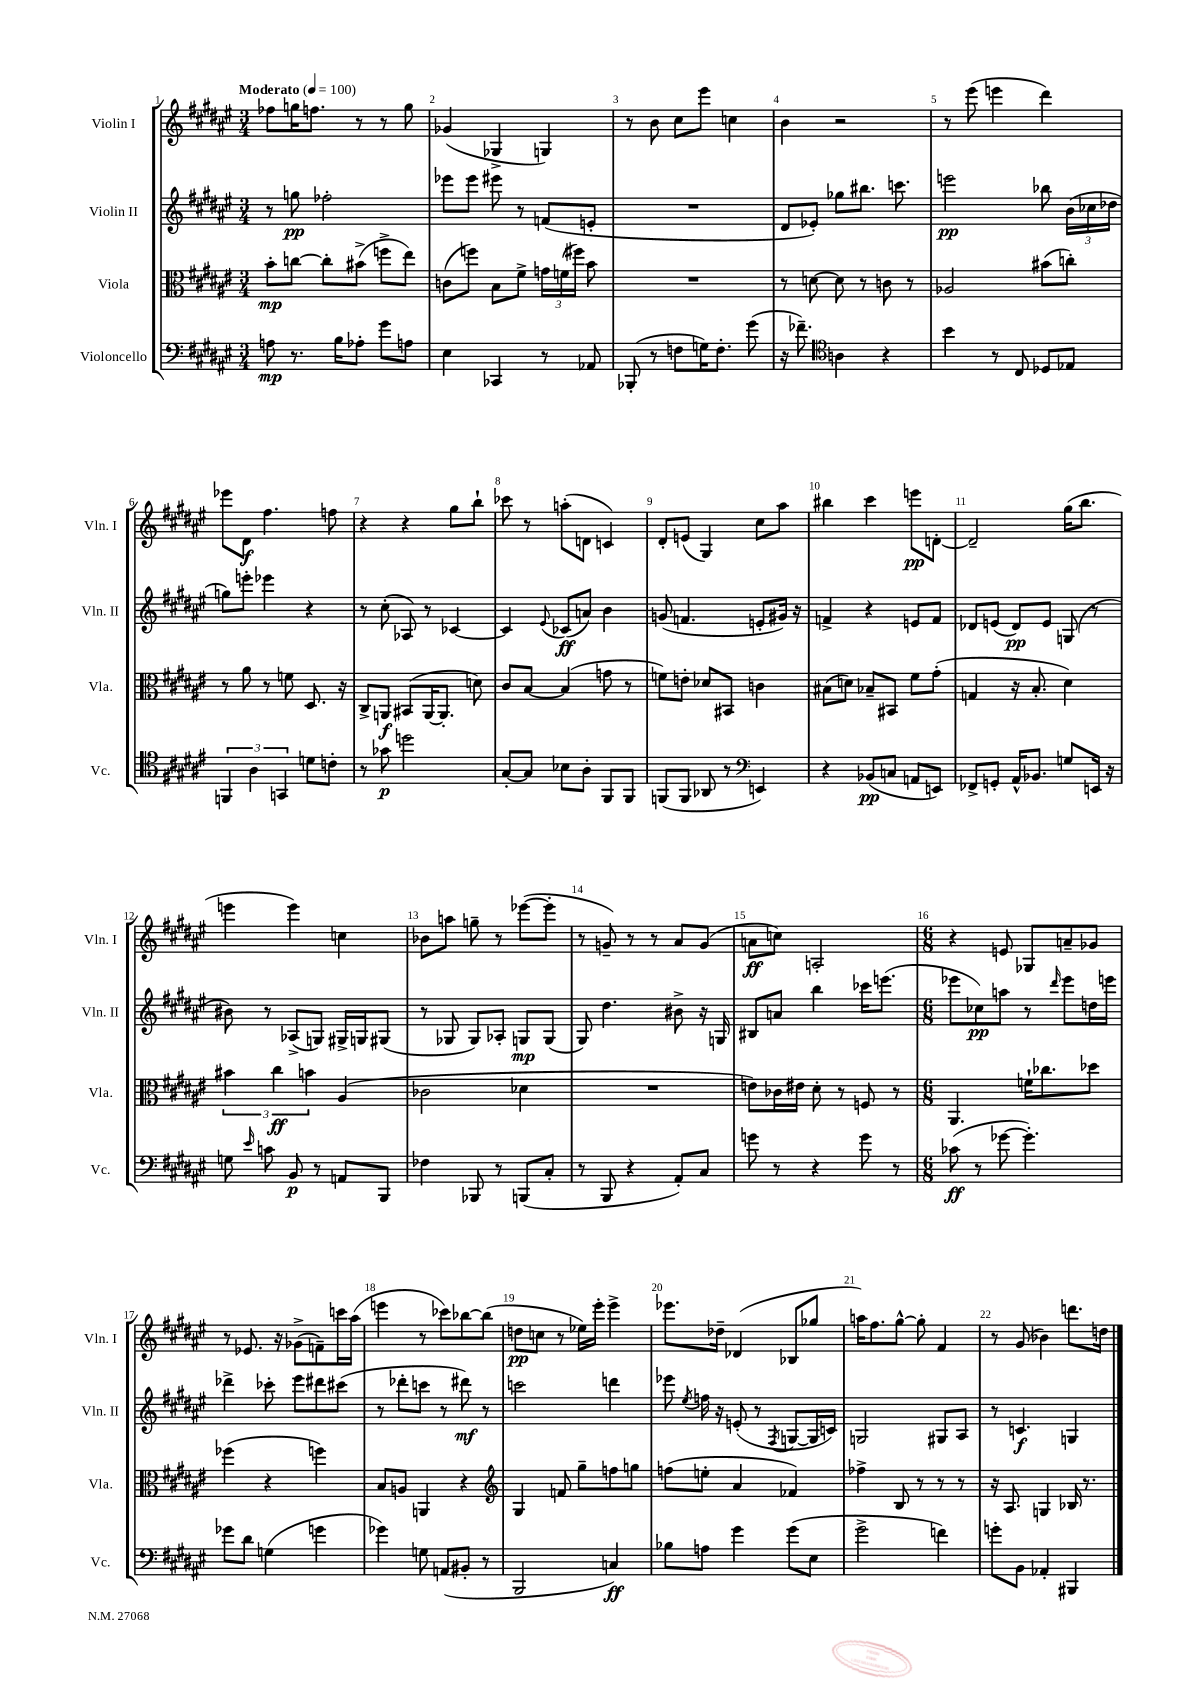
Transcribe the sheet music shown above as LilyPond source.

<<
\new StaffGroup <<
\new Staff = "s0" \with { instrumentName = "Violin I" shortInstrumentName = "Vln. I" } {
    \clef treble \key fis \major \numericTimeSignature \time 3/4 \tempo "Moderato" 4 = 100
    \autoBeamOff fes''8[ g''16 f''8.] r8 r8 g''8 |
    ges'4( ges4-> g4) |
    r8 b'8 cis''8[ eis'''8] c''4 |
    b'4 r2 |
    r8 eis'''8( e'''4 dis'''4) |
    ees'''8[ dis'8]\f fis''4. f''8 |
    r4 r4 gis''8[ b''8]-! |
    ces'''8 r8 a''8[-.( d'8] c'4) |
    dis'8[-. e'8]( gis4) cis''8[ ais''8] |
    bis''4 cis'''4 e'''8[\pp d'8]~-. |
    d'2-- gis''16[( b''8.] |
    e'''4 e'''4) c''4 |
    bes'8[ a''8] g''8-- r8 ees'''8[~( ees'''8]-. |
    r8 g'8--) r8 r8 ais'8[ g'8]( |
    a'8[\ff c''8]) a2-. |
    \numericTimeSignature \time 6/8 r4 e'8 ges8[ a'8-- ges'8] |
    r8 ees'8. r16 ges'8[->( f'8--) c'''16 ais''16]( |
    e'''4 r8 ces'''8[) bes''8~ bes''8]( |
    d''8[\pp c''8] r8 ees''16[) eis'''16]-. eis'''4-> |
    ees'''8.[ des''16]-- des'4( bes8[ ges''8] |
    a''16[) fis''8. gis''8]~-^ gis''8-. fis'4 |
    r8 gis'8( bes'4) d'''8.[ d''16] \bar "|." |
}
\new Staff = "s1" \with { instrumentName = "Violin II" shortInstrumentName = "Vln. II" } {
    \clef treble \key fis \major \numericTimeSignature \time 3/4
    \autoBeamOff r8 g''8\pp fes''2-. |
    ees'''8[ ees'''8] eis'''8 r8 f'8[( e'8]-. |
    R2. |
    dis'8[ ees'8]-.) ges''8[ bis''8.] c'''8. |
    e'''2\pp bes''8 \tuplet 3/2 { b'16[( ces''16 des''16] } |
    g''8[) e'''8]-. ees'''4 r4 |
    r8 cis''8-.( aes8) r8 ces'4~ |
    ces'4 \appoggiatura { eis'8 } ces'8[\ff( a'8]) b'4 |
    g'8( f'4. e'8[-. gis'16]) r16 |
    f'4-> r4 e'8[ f'8] |
    des'8[ e'8]( des'8[\pp) e'8] g8( r8 |
    bis'8) r8 aes8[->( g8]) gis16[-> g16 gis8]( |
    r8 ges8 ges8[) aes8]-. g8[\mp g8]( |
    gis8) dis''4. bis'8-> r16 g16 |
    bis8[ a'8] b''4 ces'''16[ e'''8.]( |
    \numericTimeSignature \time 6/8 ees'''8[ ces''8\pp) a''8] r8 \grace { dis'''16 } ees'''8[ d''16 e'''16] |
    des'''4-> ces'''8-. eis'''8[ dis'''8 cis'''8]( |
    r8 des'''8[-. c'''8] r8 dis'''8\mf) r8 |
    c'''2 d'''4 |
    ees'''8 \acciaccatura { eis''8 } f''16 r16 e'8-.( r8 \acciaccatura { fis8 } g8[~ g16 c'16]) |
    g2 gis8[ ais8] |
    r8 c'4.\f g4 \bar "|." |
}
\new Staff = "s2" \with { instrumentName = "Viola" shortInstrumentName = "Vla." } {
    \clef alto \key fis \major \numericTimeSignature \time 3/4
    \autoBeamOff b'8[-.\mp c''8]~ c''8[-. bis'8]->( f''8[-> eis''8]) |
    c'8[( f''8]) b8[ fis'8]-> \tuplet 3/2 { g'16[ f'16( fis''16]) } b'8 |
    R2. |
    r8 d'8~ d'8 r8 c'8 r8 |
    aes2 bis'8[( c''8]-.) |
    r8 ais'8 r8 f'8 dis8. r16 |
    cis8[-> a,8]\f bis,8[( a,16~ a,8.]-. d'8) |
    cis'8[ b8]~ b4( g'8 r8 |
    f'8[) e'8]-. des'8[ bis,8] c'4 |
    bis8[( d'8]) bes8[-- bis,8] fis'8[ gis'8]-.( |
    g4 r16 b8.-. dis'4) |
    \tuplet 3/2 { bis'4 cis''4\ff b'4 } ais4( |
    ces'2 des'4 |
    R2. |
    e'8[) ces'16 eis'16] dis'8-. r8 f8 r8 |
    \numericTimeSignature \time 6/8 ais,4. f'16[-! ces''8. des''8] |
    fes''4( r4 f''4) |
    b8[ a8] a,4 r4 |
    \clef treble gis4 f'8 gis''8[-- f''8 g''8] |
    f''8[( e''8]-. ais'4 fes'4) |
    fes''4-> b8 r8 r8 r8 |
    r16 ais8. g4 bes16 r8. \bar "|." |
}
\new Staff = "s3" \with { instrumentName = "Violoncello" shortInstrumentName = "Vc." } {
    \clef bass \key fis \major \numericTimeSignature \time 3/4
    \autoBeamOff a8\mp r8. b16[ aes8]-. gis'8[ a8] |
    eis4 ces,4 r8 aes,8 |
    bes,,8-.( r8 f8[ g16) f8.]-. gis'8( |
    r16 fes'8.--) \clef tenor a4 r4 |
    b'4 r8 cis8 des8[ ees8] |
    \tuplet 3/2 { f,4 ais4 g,4 } d'8[ c'8]-. |
    r8 ges'8\p d''2 |
    gis8[~-. gis8] bes8[ ais8]-. fis,8[ fis,8] |
    f,8[( f,8] aes,8 r8 \clef bass e,4) |
    r4 bes,8[\pp( c8] a,8[ e,8]) |
    fes,8[-> g,8]-. ais,16[-^ bes,8.] g8[ e,16] r16 |
    g8 \grace { eis'16 } c'8 b,8\p r8 a,8[ b,,8] |
    fes4 bes,,8 r8 b,,8[( cis8]-. |
    r8 b,,8 r4 ais,8[-.) cis8] |
    g'8 r8 r4 g'8 r8 |
    \numericTimeSignature \time 6/8 ces'8\ff( r8 ges'8~ ges'4.-.) |
    ges'8[ dis'8] g4( g'4 |
    ges'4) g8 a,8[( bis,8]-. r8 |
    b,,2 c4\ff) |
    bes8[ a8] gis'4 gis'8[( eis8] |
    gis'2-> f'4) |
    g'8[-. b,8] aes,4-. bis,,4 \bar "|." |
}
>>
>>
\layout { \context { \Score \override BarNumber.break-visibility = ##(#f #t #t) barNumberVisibility = #all-bar-numbers-visible } }
